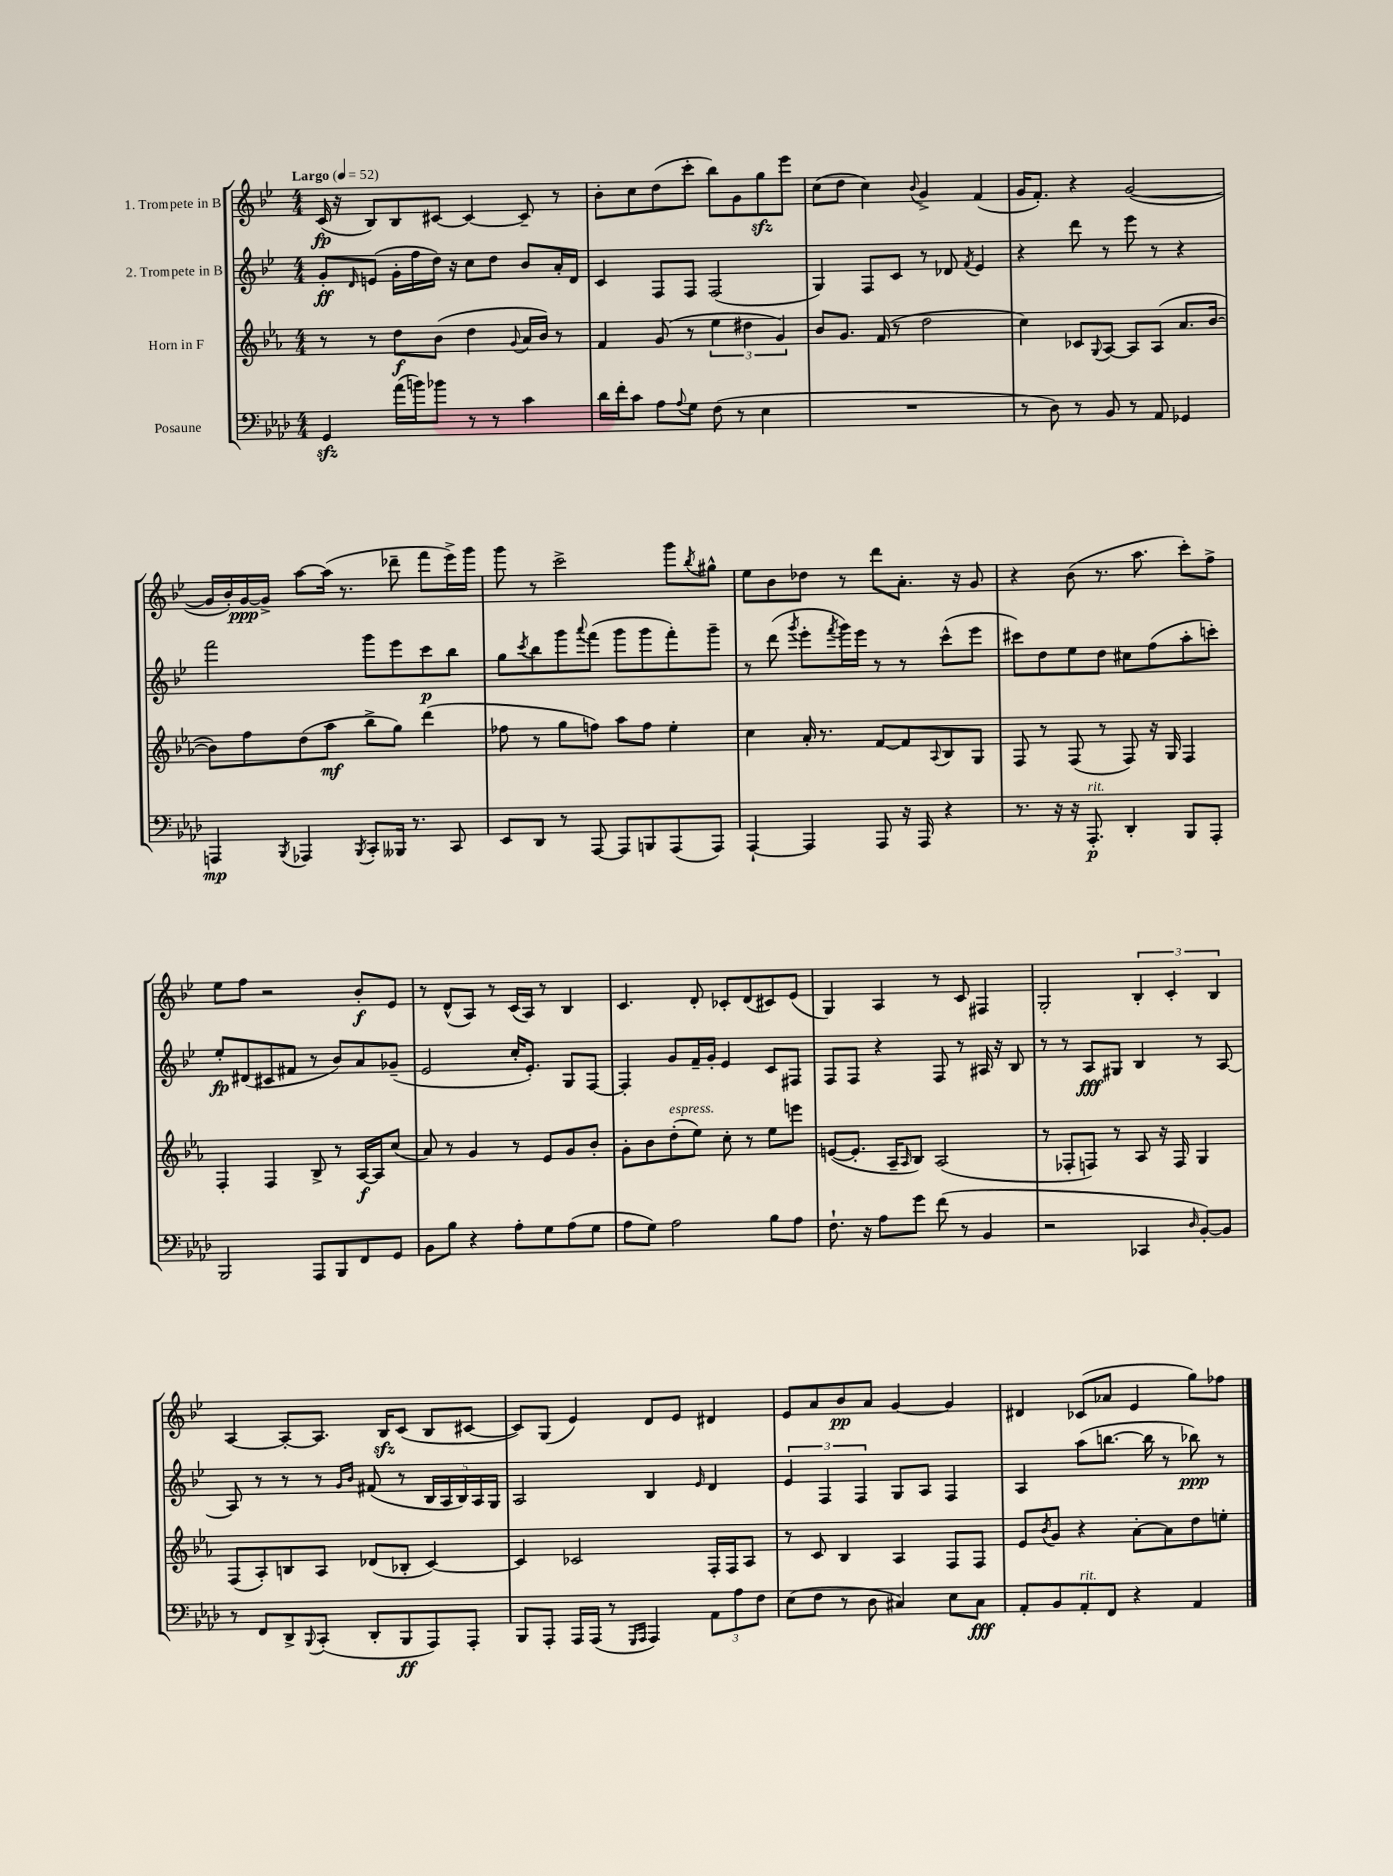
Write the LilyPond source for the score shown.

<<
\new StaffGroup <<
\new Staff = "s0" \with { instrumentName = "1. Trompete in B" } {
    \clef treble \key bes \major \numericTimeSignature \time 4/4 \tempo "Largo" 4 = 52
    c'16\fp( r16 bes8) bes8 cis'8~ cis'4~ cis'8-- r8 |
    bes'8-. c''8 d''8( c'''8-. bes''8) g'8 g''8\sfz ees'''8 |
    c''8( d''8 c''4) \appoggiatura { bes'8 } g'4-> f'4( |
    g'16 f'8.-.) r4 g'2~( |
    g'16 bes'16-.) g'16~\ppp g'16-> a''8~ a''16( r8. des'''8-- f'''8 ees'''16->) g'''16 |
    g'''8 r8 c'''2-> g'''8 \acciaccatura { bes''8 } gis''8-^ |
    ees''8 bes'8 des''8 r8 d'''8 a'8.-. r16 g'8 |
    r4 bes'8( r8. a''8. c'''8-.) f''8-> |
    ees''8 f''8 r2 bes'8-.\f ees'8 |
    r8 d'8-^( a8) r8 c'16( a16) r8 bes4 |
    c'4. d'8-. ces'8-. d'8( cis'8) ees'8( |
    g4) a4 r8 c'8 fis4 |
    g2-. \tuplet 3/2 { bes4-. c'4-. bes4 } |
    a4~ a8~-. a8. bes16\sfz c'8( bes8 cis'8~ |
    cis'8) g8( ees'4) d'8 ees'8 dis'4 |
    ees'8 a'8 bes'8\pp a'8 g'4~ g'4 |
    dis'4 ces'8( aes'8 ees'4 g''8) fes''8 \bar "|." |
}
\new Staff = "s1" \with { instrumentName = "2. Trompete in B" } {
    \clef treble \key bes \major \numericTimeSignature \time 4/4
    g'8-.\ff \grace { d'16 } e'8( g'16-. f''16 d''16) r16 c''8 d''8 bes'8 a'16-. d'16 |
    c'4 f8 f8 f2( |
    g4) f8 c'8 r8 des'8 \acciaccatura { f'8 } ees'4 |
    r4 d'''8 r8 ees'''8 r8 r4 |
    f'''2 g'''8 ees'''8 c'''8\p bes''8 |
    g''8 \acciaccatura { c'''8 } bes''8 g'''8 \appoggiatura { a'''8 } f'''8( g'''8 g'''8 f'''8-.) g'''8-- |
    r8 d'''8( \acciaccatura { g'''8 } ees'''8-. \acciaccatura { f'''8 } g'''16) ees'''16 r8 r8 c'''8-^( ees'''8 |
    cis'''8) d''8 ees''8 d''8 cis''8 f''8( a''8-. c'''8-.) |
    ees''8-.\fp dis'8( cis'8 fis'8 r8 bes'8) a'8 ges'8--( |
    ees'2 c''16-. ees'8.-.) g8 f8~ |
    f4-. g'8 f'16-- g'16-. ees'4 c'8 fis8 |
    f8 f8 r4 f8 r8 ais16 r16 bes8 |
    r8 r8 a8\fff gis8 bes4 r8 a8~ |
    a8 r8 r8 r8 \grace { g'16 bes'16 } fis'8( r8 \tuplet 5/4 { bes16 a16 bes16) a16 g16 } |
    a2 bes4 \grace { ees'16 } d'4 |
    \tuplet 3/2 { ees'4 f4 f4 } g8 a8 f4 |
    a4 a''8( b''8.~ b''16 r8 bes''8\ppp) r8 \bar "|." |
}
\new Staff = "s2" \with { instrumentName = "Horn in F" } {
    \clef treble \key ees \major \numericTimeSignature \time 4/4
    r8 r8 d''8\f bes'8( d''4 \appoggiatura { g'8 } aes'16 bes'16) r8 |
    f'4 g'8( r8 \tuplet 3/2 { ees''4 dis''4 g'4) } |
    bes'8 g'8. f'16( r8 d''2 |
    c''4) ces'8 \appoggiatura { g8 } aes8~ aes8 aes8( aes'8. bes'16~ |
    bes'8) f''8 d''8( aes''8\mf bes''8-> g''8) d'''4( |
    fes''8 r8 g''8 f''8) aes''8 f''8 ees''4-. |
    c''4 aes'16-. r8. f'8~ f'8 \appoggiatura { aes8 } bes8 g8 |
    f8 r8 f8( r8 f8) r16 g16 f4 |
    f4-. f4 bes8-> r8 aes16~\f aes16 c''8( |
    aes'8) r8 g'4 r8 ees'8 g'8 bes'8-. |
    g'8-. bes'8 d''8-.^\markup { \italic "espress." }( ees''8) c''8-. r8 ees''8 e'''8 |
    e'8~( e'8.-. aes16-- \grace { aes16 } bes8) aes2( |
    r8 fes8-. f8) r8 aes8 r16 f16 g4 |
    f8( aes8-.) b8 aes8 des'8( bes8-. c'4~) |
    c'4 ces'2 f16-. f16 aes8 |
    r8 c'8 bes4 aes4 f8 f8 |
    ees'8 \acciaccatura { bes'8 } g'8 r4 aes'8~-. aes'8 d''8 e''8-. \bar "|." |
}
\new Staff = "s3" \with { instrumentName = "Posaune" } {
    \clef bass \key aes \major \numericTimeSignature \time 4/4
    g,4\sfz aes'16( b'16) bes'8 r8 r8 c'4 |
    des'16 f'16-. c'8 aes8 \appoggiatura { aes8 } g8 f8( r8 ees4 |
    R1 |
    r8 des8) r8 bes,8 r8 aes,8 ges,4 |
    a,,4\mp \acciaccatura { bes,,8 } aes,,4 \acciaccatura { bes,,8 } c,8-. beses,,16 r8. c,8 |
    ees,8 des,8 r8 aes,,8~ aes,,8 b,,8 aes,,8( aes,,8) |
    aes,,4~-! aes,,4 aes,,8 r16 aes,,16 r4 |
    r8. r16 r16 aes,,8.-.\p^\markup { \italic "rit." } des,4-. bes,,8 aes,,8-. |
    bes,,2 aes,,8 bes,,8 f,8 g,8 |
    bes,8 bes8 r4 aes8-. g8 aes8( g8 |
    aes8 g8) aes2 bes8 aes8 |
    f8.-! r16 aes8 g'8 f'8( r8 bes,4 |
    r2 ces,4 \grace { des16 } bes,8~-.) bes,8 |
    r8 f,8 des,8-> \appoggiatura { bes,,8 } c,8-.( des,8-. bes,,8\ff aes,,8) aes,,8-. |
    bes,,8 aes,,8-. aes,,16 aes,,16( r8 \grace { g,,16 aes,,16 } aes,,4) \tuplet 3/2 { aes,8 aes8 f8 } |
    ees8( f8 r8 des8 cis4) ees8 cis8\fff |
    aes,8-. bes,8 aes,8-.^\markup { \italic "rit." } f,8 r4 aes,4 \bar "|." |
}
>>
>>
\layout { \context { \Score \remove "Bar_number_engraver" } }
